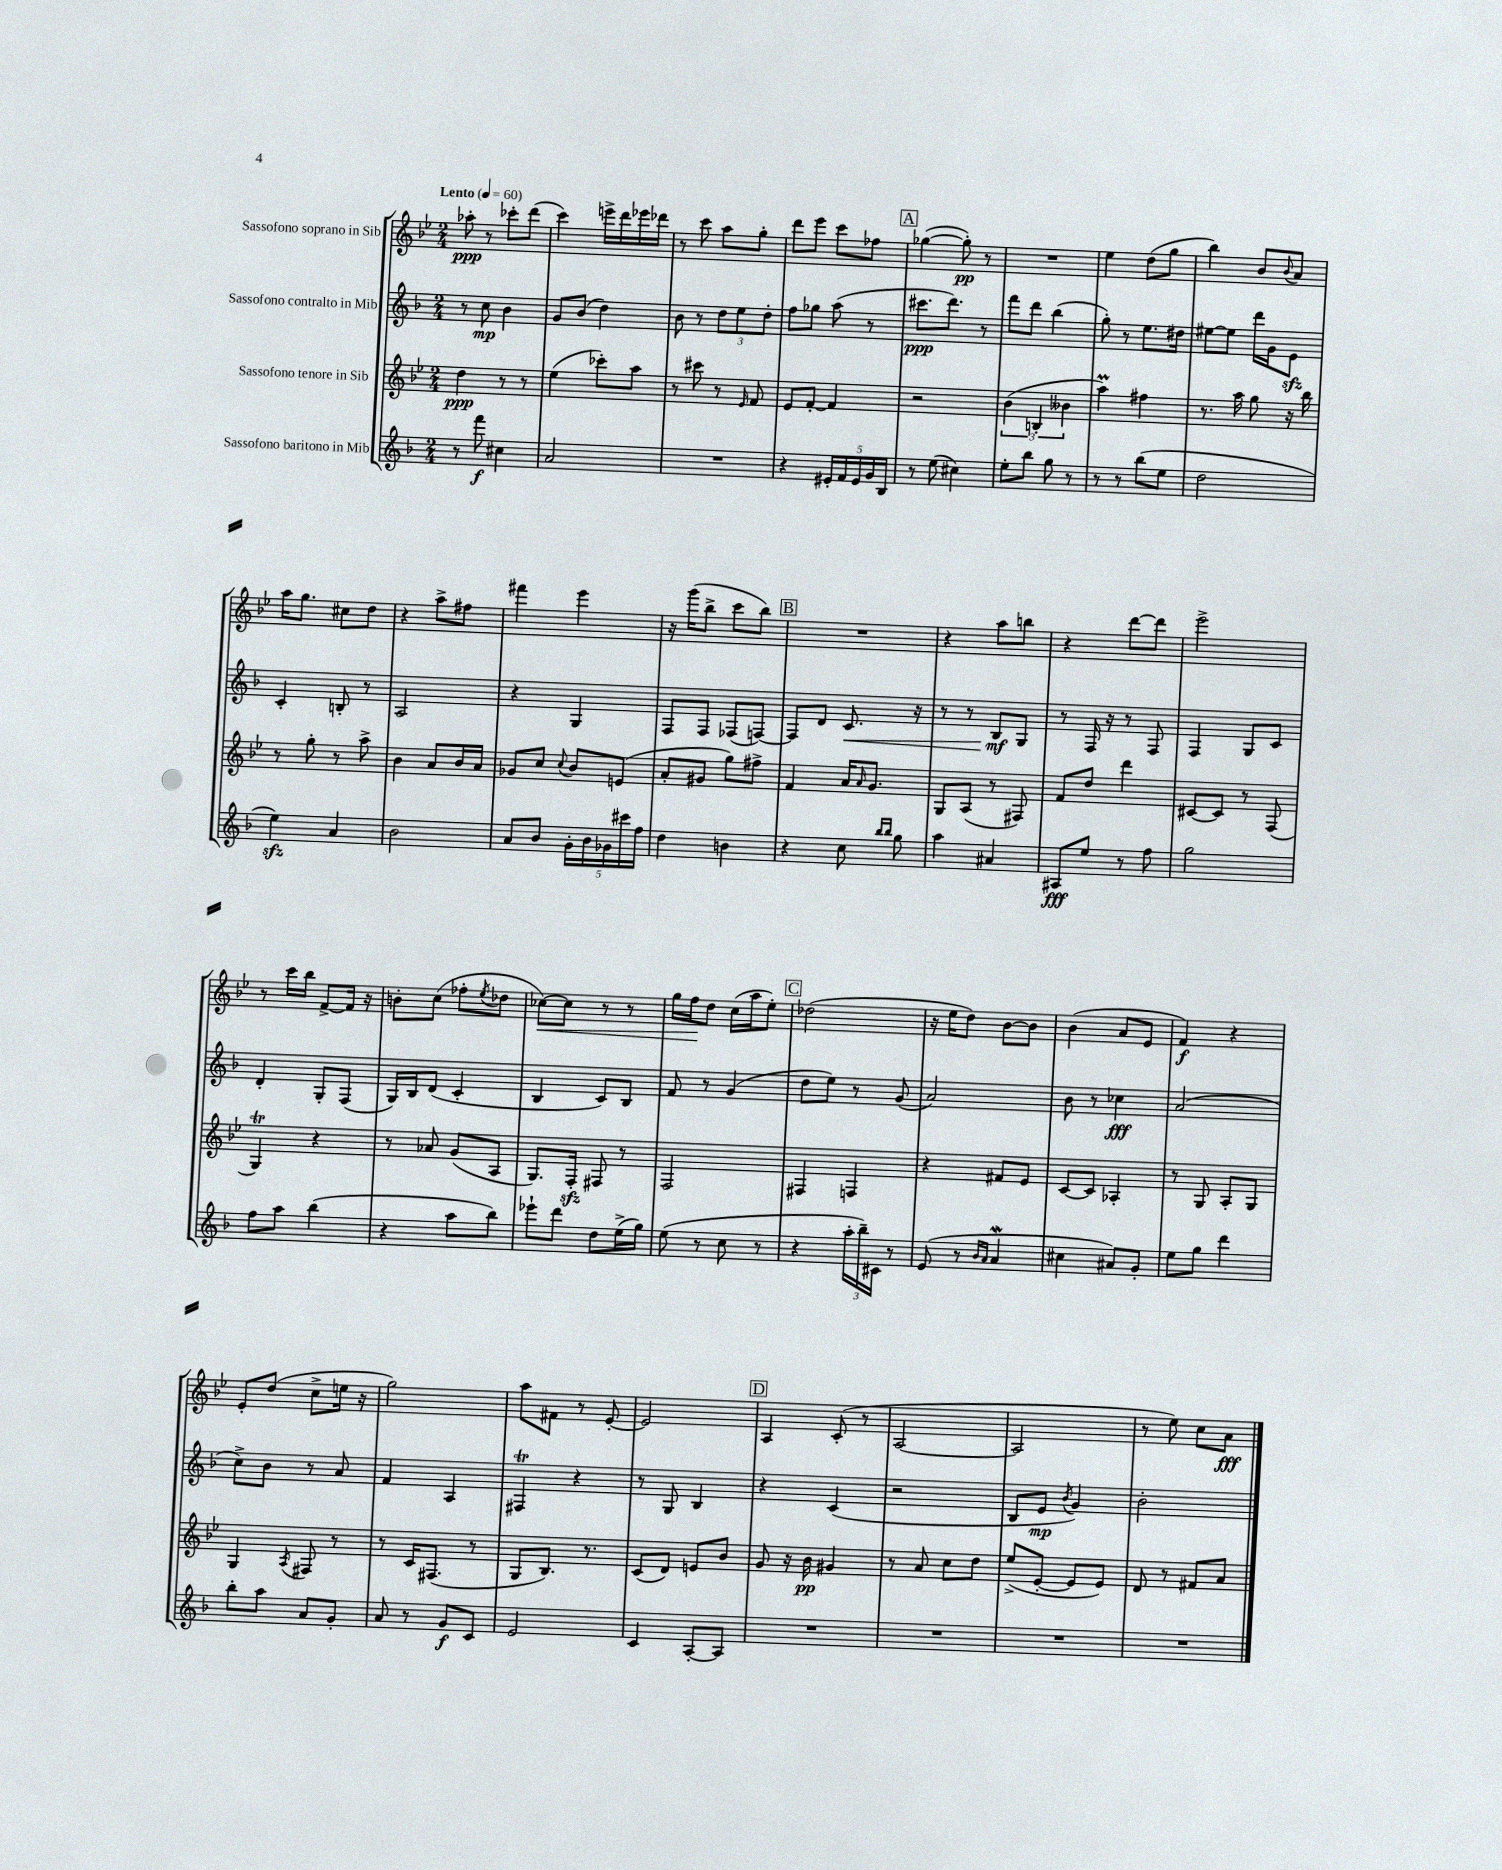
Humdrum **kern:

**kern	**dynam	**kern	**dynam	**kern	**dynam	**kern	**dynam
*part4	*part4	*part3	*part3	*part2	*part2	*part1	*part1
*staff4	*staff4	*staff3	*staff3	*staff2	*staff2	*staff1	*staff1
*I"Sassofono baritono in Mib	*	*I"Sassofono tenore in Sib	*	*I"Sassofono contralto in Mib	*	*I"Sassofono soprano in Sib	*
*clefG2	*	*clefG2	*	*clefG2	*	*clefG2	*
*k[b-]	*	*k[b-e-]	*	*k[b-]	*	*k[b-e-]	*
*M2/4	*	*M2/4	*	*M2/4	*	*M2/4	*
*MM60	*	*MM60	*	*MM60	*	*MM60	*
=1	=1	=1	=1	=1	=1	=1	=1
!	!	!	!	!	!	!LO:TX:a:B:t=Lento	!
8r	.	4dd\	ppp	8r	.	8aa-X'\	ppp
8fff\	f	.	.	8cc\	mp	8r	.
4cc#X\	.	8r	.	4b-\	.	8ccc-X'\L	.
.	.	8r	.	.	.	(8ddd\J	.
=2	=2	=2	=2	=2	=2	=2	=2
2a/	.	(4ee-\	.	8g/L	.	4ccc\)	.
.	.	.	.	(8b-/J	.	.	.
.	.	8ccc-X'\L)	.	4dd\)	.	16eeen^\LL	.
.	.	.	.	.	.	16ddd\	.
.	.	8aa\J	.	.	.	16eee-X\	.
.	.	.	.	.	.	16ddd-X\JJ	.
=3	=3	=3	=3	=3	=3	=3	=3
2r	.	8r	.	8b-\	.	8r	.
.	.	8ccc#X\	.	8r	.	8ccc\	.
.	.	8r	.	12dd\L	.	8aa\L	.
.	.	.	.	12ee\	.	.	.
.	.	16qqe-/	.	.	.	.	.
.	.	8f/	.	.	.	8gg'\J	.
.	.	.	.	12dd'\J	.	.	.
=4	=4	=4	=4	=4	=4	=4	=4
4r	.	8e-/L	.	8ff\L	.	8ddd\L	.
.	.	[8f'/J	.	8gg-X\J	.	8eee-\J	.
20e#X'/LL	.	4f/]	.	(8aa\	.	8ccc\L	.
20f/	.	.	.	.	.	.	.
20e#/	.	.	.	.	.	.	.
.	.	.	.	8r	.	8ff-X\J	.
20g/	.	.	.	.	.	.	.
20B-/JJ	.	.	.	.	.	.	.
!!LO:REH:place=s1:t=A
=5	=5	=5	=5	=5	=5	=5	=5
8r	.	2r	.	8.ccc#X\L	ppp	([4gg-X\	.
(8ee\	.	.	.	.	.	.	.
.	.	.	.	8.ddd\J)	.	.	.
4cc#X\)	.	.	.	.	.	8gg-'\])	pp
.	.	.	.	8r	.	8r	.
=6	=6	=6	=6	=6	=6	=6	=6
8ee'\L	.	(6b-\	.	8fff\L	.	2r	.
8bb-\J	.	.	.	8ddd\J	.	.	.
.	.	6Bn'/	.	.	.	.	.
8gg\	.	.	.	(4bb-\	.	.	.
.	.	6b--X\	.	.	.	.	.
8r	.	.	.	.	.	.	.
=7	=7	=7	=7	=7	=7	=7	=7
8r	.	4aam\)	.	8gg'\)	.	4ee-\	.
8r	.	.	.	8r	.	.	.
(8bb-\L	.	4ff#X\	.	8.ee\L	.	(8dd\L	.
8ee\J	.	.	.	.	.	8gg\J	.
.	.	.	.	16dd#X\Jk	.	.	.
=8	=8	=8	=8	=8	=8	=8	=8
2dd\	.	8.r	.	[8ee#X\L	.	4bb-\)	.
.	.	.	.	8ee#\J]	.	.	.
.	.	16aa\	.	.	.	.	.
.	.	8gg\	.	16ddd\LL	.	8b-/L	.
.	.	.	.	16g\J	.	.	.
.	.	.	.	.	.	8qqb-/	.
.	.	16r	.	8ezz\J	.	8a/J	.
.	.	16bb-\	.	.	.	.	.
!!LO:LB:g=z
=9	=9	=9	=9	=9	=9	=9	=9
4eezz\)	.	8r	.	4c'/	.	16aa\KL	.
.	.	.	.	.	.	8.gg\J	.
.	.	8gg'\	.	.	.	.	.
4a/	.	8r	.	8Bn'/	.	8cc#X\L	.
.	.	8aa^\	.	8r	.	8dd\J	.
=10	=10	=10	=10	=10	=10	=10	=10
2b-\	.	4b-\	.	2A/	.	4r	.
.	.	8a/L	.	.	.	8aa^\L	.
.	.	16b-/L	.	.	.	8ff#X\J	.
.	.	16a/JJ	.	.	.	.	.
=11	=11	=11	=11	=11	=11	=11	=11
8a/L	.	8g-X/L	.	4r	.	4fff#X\	.
8b-/J	.	8cc/J	.	.	.	.	.
.	.	8qqcc/	.	.	.	.	.
20g'\LL	.	8b-/L	.	4G/	.	4eee-\	.
20b-\	.	.	.	.	.	.	.
20g-X\	.	.	.	.	.	.	.
.	.	(8en/J	.	.	.	.	.
20ccc#X\	.	.	.	.	.	.	.
20ff\JJ	.	.	.	.	.	.	.
=12	=12	=12	=12	=12	=12	=12	=12
4dd\	.	8a'/L	.	8F/L	.	16r	.
.	.	.	.	.	.	(16ggg\KL	.
.	.	8g#X/J	.	8F/J	.	8bb-^\J	.
4bn\	.	8gg\L)	.	(8F-X/L	.	8ccc\L	.
.	.	8ff#X^\J	.	[8Fn/J)	.	8bb-\J)	.
!!LO:REH:place=s1:t=B
=13	=13	=13	=13	=13	=13	=13	=13
4r	.	4f/	.	8F/L]	.	2r	.
.	.	.	.	8d/J	.	.	.
!	!	!	!	!	!LO:HP:b	!	!
8cc\	.	16a/KL	.	8.c/	<	.	.
.	.	16qqa/	.	.	.	.	.
.	.	8.g/J	.	.	.	.	.
16qqbb-/LL	.	.	.	.	.	.	.
16qqbb-/JJ	.	.	.	.	.	.	.
8gg\	.	.	.	.	.	.	.
.	.	.	.	16r	.	.	.
=14	=14	=14	=14	=14	=14	=14	=14
4aa\	.	8G/L	.	8r	.	4r	.
.	.	(8A/J	.	8r	.	.	.
4a#X/	.	8r	.	8B-/L	mf	8aa\L	.
.	.	8F#X/)	.	8G/J	[	8bbn\J	.
=15	=15	=15	=15	=15	=15	=15	=15
8A#X/L	fff	8f/L	.	8r	.	4r	.
8ee/J	.	8dd/J	.	16F/	.	.	.
.	.	.	.	16r	.	.	.
8r	.	4ddd\	.	8r	.	[8ddd\L	.
8ff\	.	.	.	8F/	.	8ddd\J]	.
=16	=16	=16	=16	=16	=16	=16	=16
2gg\	.	[8c#X/L	.	4F/	.	2eee-^\	.
.	.	8c#/J]	.	.	.	.	.
.	.	8r	.	8G/L	.	.	.
.	.	(8F/	.	8c/J	.	.	.
!!LO:LB:g=z
=17	=17	=17	=17	=17	=17	=17	=17
8ff\L	.	4GT/)	.	4d'/	.	8r	.
8aa\J	.	.	.	.	.	16ccc\LL	.
.	.	.	.	.	.	16bb-\JJ	.
(4bb-\	.	4r	.	8G'/L	.	[8f^/L	.
.	.	.	.	(8F/J	.	16f/Jk]	.
.	.	.	.	.	.	16r	.
=18	=18	=18	=18	=18	=18	=18	=18
4r	.	8r	.	16G/LL)	.	8bn'\L	.
.	.	.	.	16B-/J	.	.	.
.	.	8a-X/	.	(8d/J	.	(8cc\J	.
8aa\L	.	(8g/L	.	4c'/	.	8ff-X'\L	.
.	.	.	.	.	.	8qee-/	.
8bb-\J)	.	8A/J	.	.	.	8dd-X\J	.
=19	=19	=19	=19	=19	=19	=19	=19
!	!	!	!	!	!	!	!LO:HP:b
8eee-X`\L	.	8.G/L)	.	4B-/	.	[8cc-X\L)	<
8ddd\J	.	.	.	.	.	8cc-\J]	.
.	.	16Fzz'/Jk	.	.	.	.	.
8dd\L	.	8F#X/	.	8c/L)	.	8r	.
(16ee^\L	.	8r	.	8B-/J	.	8r	.
16gg\JJ)	.	.	.	.	.	.	.
=20	=20	=20	=20	=20	=20	=20	=20
(8ee\	.	2F/	.	8f/	.	16gg\LL	.
.	.	.	.	.	.	16ff\J	.
8r	.	.	.	8r	.	8dd\J	[
8cc\	.	.	.	(4g/	.	(16cc\LL	.
.	.	.	.	.	.	16aa\J	.
8r	.	.	.	.	.	8ee-'\J)	.
!!LO:REH:place=s1:t=C
=21	=21	=21	=21	=21	=21	=21	=21
4r	.	4F#X/	.	8dd\L	.	(2dd-X\	.
.	.	.	.	8ee\J)	.	.	.
24aa'\LL	.	4Fn/	.	8r	.	.	.
24bb-~\)	.	.	.	.	.	.	.
24c#X\JJ	.	.	.	.	.	.	.
8r	.	.	.	(8g/	.	.	.
=22	=22	=22	=22	=22	=22	=22	=22
(8e/	.	4r	.	2a/)	.	16r	.
.	.	.	.	.	.	16ee-\KL	.
8r	.	.	.	.	.	8dd\J)	.
16qqb-/LL	.	.	.	.	.	.	.
16qqa/JJ	.	.	.	.	.	.	.
4aW/	.	8f#X/L	.	.	.	[8b-\L	.
.	.	8e-/J	.	.	.	8b-\J]	.
=23	=23	=23	=23	=23	=23	=23	=23
4cc#X\	.	[8c/L	.	8b-\	.	(4b-\	.
.	.	8c/J]	.	8r	.	.	.
8a#X/L)	.	4A-X'/	.	4cc-X\	fff	8a/L	.
8g'/J	.	.	.	.	.	8e-/J	.
=24	=24	=24	=24	=24	=24	=24	=24
8ee\L	.	8r	.	(2a/	.	4f/)	f
8gg\J	.	8G/	.	.	.	.	.
4ddd\	.	8A'/L	.	.	.	4r	.
.	.	8G/J	.	.	.	.	.
!!LO:LB:g=z
=25	=25	=25	=25	=25	=25	=25	=25
8bb-'\L	.	4G/	.	8cc^\L)	.	8e-'/L	.
8aa\J	.	.	.	8b-\J	.	(8dd/J	.
.	.	8qA/	.	.	.	.	.
8a/L	.	8F#X/	.	8r	.	8cc^\L	.
8g'/J	.	8r	.	8a/	.	16een\Jk	.
.	.	.	.	.	.	16r	.
=26	=26	=26	=26	=26	=26	=26	=26
8a/	.	8r	.	4f/	.	2gg\)	.
8r	.	16c/KL	.	.	.	.	.
.	.	(8.F#X/J	.	.	.	.	.
8g/L	f	.	.	4A/	.	.	.
8c/J	.	8r	.	.	.	.	.
=27	=27	=27	=27	=27	=27	=27	=27
2e/	.	8G/L	.	4F#Xt/	.	8aa\L	.
.	.	8.B-/J)	.	.	.	8f#X\J	.
.	.	.	.	4r	.	8r	.
.	.	8.r	.	.	.	.	.
.	.	.	.	.	.	[8e-'/	.
=28	=28	=28	=28	=28	=28	=28	=28
4c/	.	(8c/L	.	8r	.	2e-/]	.
.	.	8d/J)	.	8G/	.	.	.
[8A'/L	.	8en/L	.	4B-/	.	.	.
8A/J]	.	8b-/J	.	.	.	.	.
!!LO:REH:place=s1:t=D
=29	=29	=29	=29	=29	=29	=29	=29
2r	.	8g/	.	4r	.	4A/	.
.	.	16r	.	.	.	.	.
.	.	16b-\	pp	.	.	.	.
.	.	4g#X/	.	(4c/	.	(8c'/	.
.	.	.	.	.	.	8r	.
=30	=30	=30	=30	=30	=30	=30	=30
2r	.	8r	.	2r	.	[2A/	.
.	.	8a/	.	.	.	.	.
.	.	8cc\L	.	.	.	.	.
.	.	8dd\J	.	.	.	.	.
=31	=31	=31	=31	=31	=31	=31	=31
2r	.	(8ee-^/L	.	8B-/L	.	2A/]	.
.	.	[8e-'/J	.	8e/J	mp	.	.
.	.	.	.	8qb-/	.	.	.
.	.	8e-/L]	.	4g/)	.	.	.
.	.	8e-/J)	.	.	.	.	.
=32	=32	=32	=32	=32	=32	=32	=32
2r	.	8d/	.	2b-'\	.	8r	.
.	.	8r	.	.	.	8ee-\)	.
.	.	8f#X/L	.	.	.	8cc\L	.
.	.	8a/J	.	.	.	8a\J	fff
==	==	==	==	==	==	==	==
*-	*-	*-	*-	*-	*-	*-	*-
